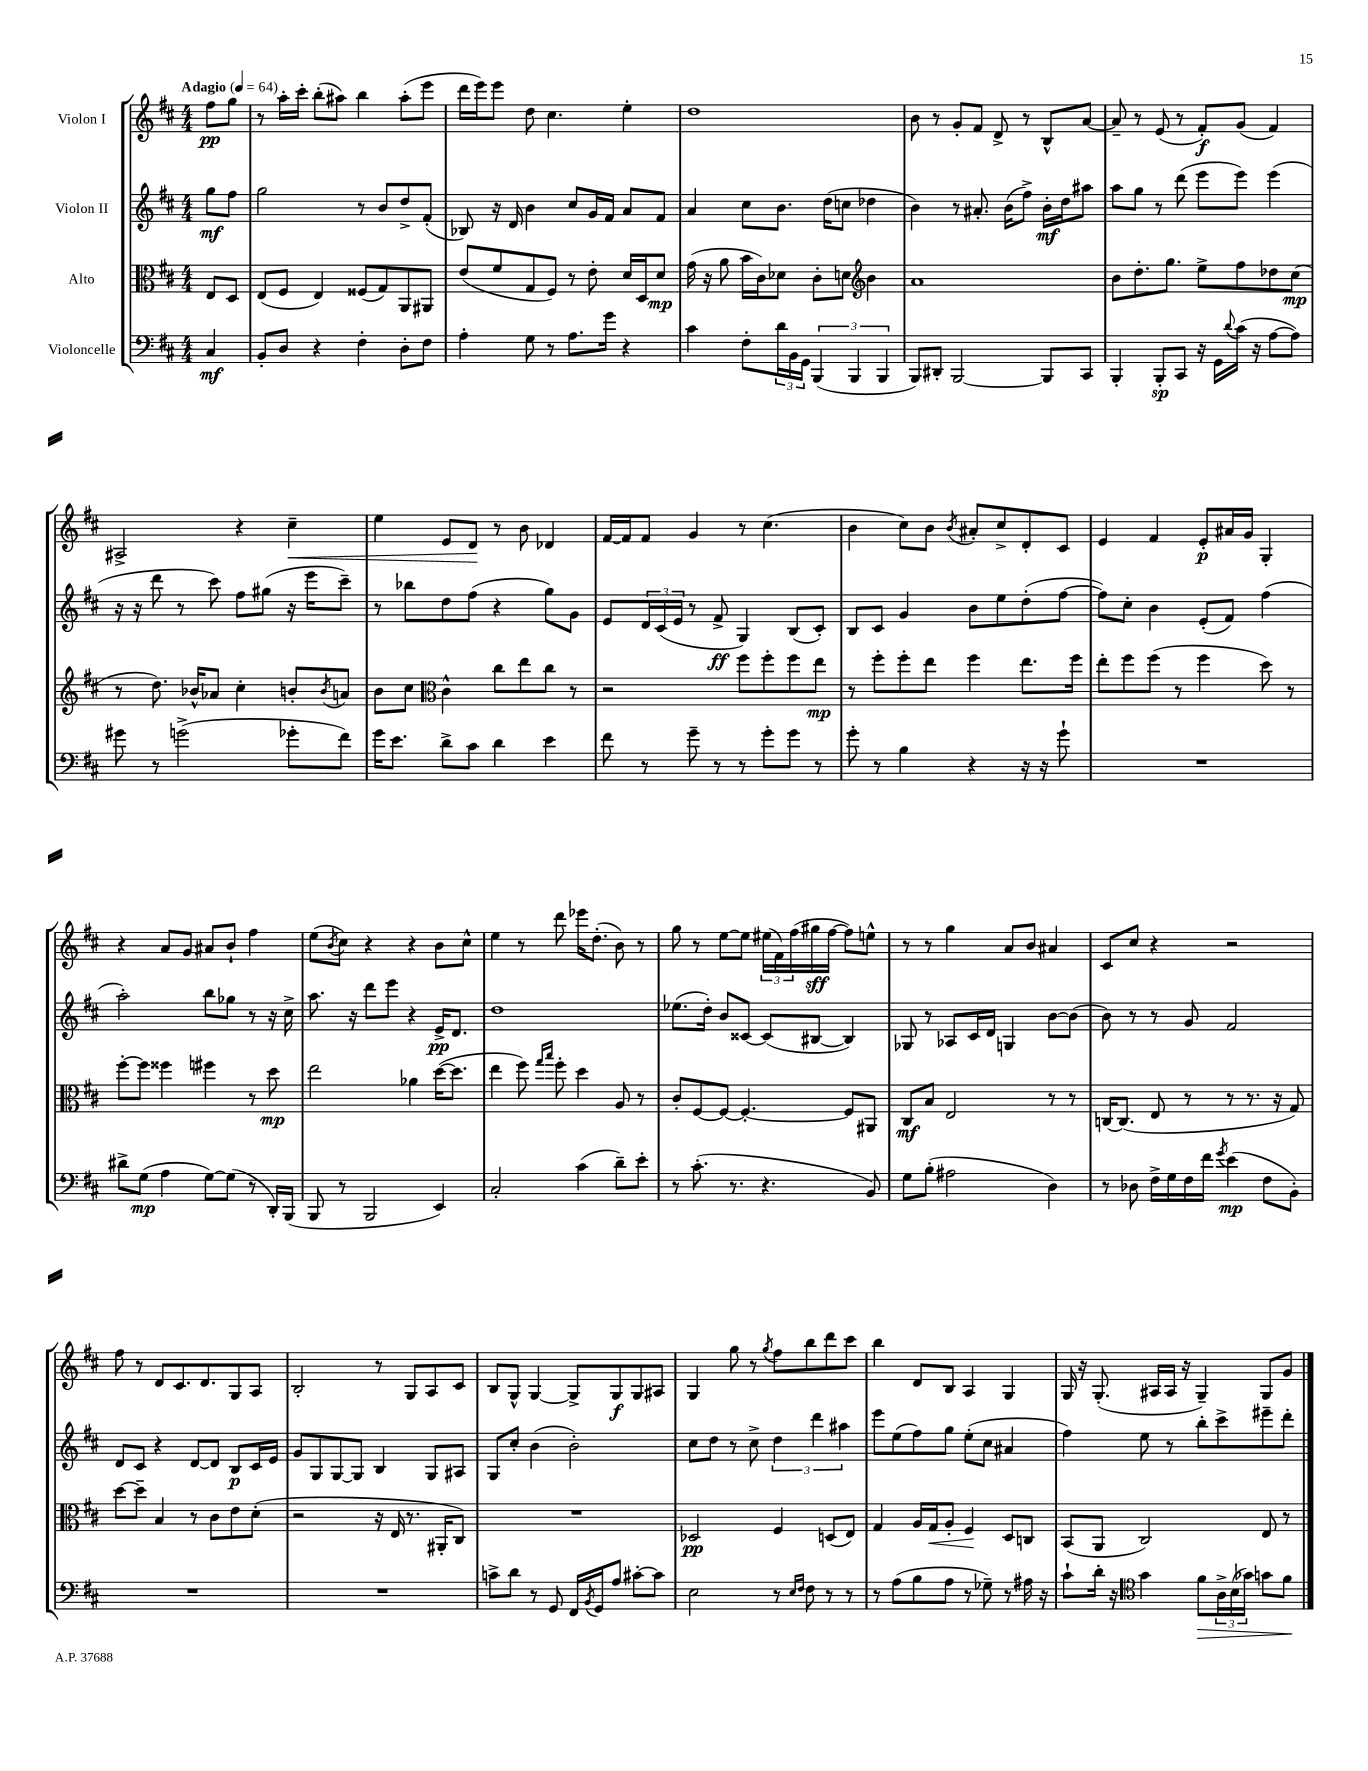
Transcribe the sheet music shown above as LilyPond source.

<<
\new StaffGroup <<
\new Staff = "s0" \with { instrumentName = "Violon I" } {
    \clef treble \key d \major \numericTimeSignature \time 4/4 \partial 4 \tempo "Adagio" 4 = 64
    fis''8\pp g''8 |
    r8 a''16-. cis'''16-. b''8-.( ais''8) b''4 ais''8-.( e'''8 |
    d'''16 e'''16) e'''8 d''8 cis''4. e''4-. |
    d''1 |
    b'8 r8 g'8-. fis'8 d'8-> r8 b8-^ a'8~ |
    a'8-- r8 e'8( r8 fis'8-.\f) g'8( fis'4) |
    ais2-> r4 cis''4--\< |
    e''4 e'8 d'8\! r8 b'8 des'4 |
    fis'16~ fis'16 fis'8 g'4 r8 cis''4.( |
    b'4 cis''8) b'8 \acciaccatura { b'8 } ais'8-. cis''8-> d'8-. cis'8 |
    e'4 fis'4 e'8-.\p ais'16 g'16 g4-. |
    r4 a'8 g'8 ais'8 b'8-! fis''4 |
    e''8( \acciaccatura { b'8 } cis''8) r4 r4 b'8 cis''8-^ |
    e''4 r8 d'''8 ees'''16 d''8.-.( b'8) r8 |
    g''8 r8 e''8~ e''8 \tuplet 3/2 { eis''16( fis'16) fis''16( } gis''16\sff fis''16~ fis''8) e''8-^ |
    r8 r8 g''4 a'8 b'8 ais'4 |
    cis'8 cis''8 r4 r2 |
    fis''8 r8 d'8 cis'8. d'8. g8 a8 |
    b2-. r8 g8 a8 cis'8 |
    b8 g8-^ g4~ g8-> g8\f g8 ais8 |
    g4 g''8 r8 \acciaccatura { g''8 } fis''8 b''8 d'''8 cis'''8 |
    b''4 d'8 b8 a4 g4 |
    g16 r16 g8.-.( ais16 ais16 r16 g4--) g8 g'8 \bar "|." |
}
\new Staff = "s1" \with { instrumentName = "Violon II" } {
    \clef treble \key d \major \numericTimeSignature \time 4/4 \partial 4
    g''8\mf fis''8 |
    g''2 r8 b'8 d''8-> fis'8-.( |
    bes8) r16 d'16 b'4 cis''8 g'16 fis'16 a'8 fis'8 |
    a'4 cis''8 b'8. d''16( c''8 des''4 |
    b'4) r8 ais'8.-. b'16( fis''8->) b'16-.\mf d''16 ais''8 |
    a''8 g''8 r8 d'''8( e'''8 e'''8) e'''4( |
    r16 r16 d'''8 r8 cis'''8) fis''8 gis''8( r16 e'''16 cis'''8--) |
    r8 bes''8 d''8 fis''8( r4 g''8) g'8 |
    e'8 \tuplet 3/2 { d'16 cis'16( e'16 } r8 fis'8->\ff g4) b8( cis'8-.) |
    b8 cis'8 g'4 b'8 e''8 d''8-.( fis''8~ |
    fis''8) cis''8-. b'4 e'8-.( fis'8) fis''4( |
    a''2-.) b''8 ges''8 r8 r16 cis''16-> |
    a''8. r16 d'''8 e'''8 r4 e'16->\pp d'8. |
    d''1 |
    ees''8.( d''16-.) b'8 cisis'8~ cisis'8( bis8~ bis4) |
    ges8 r8 aes8 cis'16 d'16 g4 b'8~ b'8( |
    b'8) r8 r8 g'8 fis'2 |
    d'8 cis'8 r4 d'8~ d'8 b8\p cis'16 e'16 |
    g'8 g8 g8~ g8 b4 g8 ais8 |
    g8 cis''8-. b'4( b'2-.) |
    cis''8 d''8 r8 cis''8-> \tuplet 3/2 { d''4 d'''4 ais''4 } |
    e'''8 e''8( fis''8) g''8 e''8-.( cis''8 ais'4 |
    fis''4) e''8 r8 b''8-. cis'''8-> eis'''8-- d'''8-. \bar "|." |
}
\new Staff = "s2" \with { instrumentName = "Alto" } {
    \clef alto \key d \major \numericTimeSignature \time 4/4 \partial 4
    e8 d8 |
    e8( fis8 e4) fisis8( g8) a,8 ais,8 |
    e'8( fis'8 g8 fis8) r8 e'8-. d'16 d16 d'8\mp |
    g'16( r16 a'8 b'16 cis'16) des'8 cis'8-. d'8 \clef treble b'4 |
    a'1 |
    b'8 d''8.-. g''8. e''8-> fis''8 des''8 cis''8\mp( |
    r8 d''8.) bes'16-^ aes'8 cis''4-. b'8-. \acciaccatura { b'8 } a'8 |
    b'8 cis''8 \clef alto cis'4-^ cis''8 e''8 cis''8 r8 |
    r2 fis''8 fis''8-. fis''8 e''8\mp |
    r8 fis''8-. fis''8-. e''8 fis''4 e''8. fis''16 |
    e''8-. fis''8 fis''8( r8 fis''4 d''8) r8 |
    fis''8~-. fis''8 fisis''4 fis''4 r8 d''8\mp |
    e''2 aes'4 d''16~( d''8. |
    e''4 fis''8) \grace { g''16 b''16 } fis''8-. d''4 a8 r8 |
    cis'8-. fis8~ fis8~ fis4.~-. fis8 ais,8 |
    cis8\mf b8 e2 r8 r8 |
    c16~ c8.( e8 r8 r8 r8. r16 g8) |
    d''8~ d''8-- b4 r8 cis'8 e'8 d'8-.( |
    r2 r16 e16 r8. ais,16-. cis8) |
    R1 |
    des2\pp fis4 d8( e8) |
    g4 a16 g16\< a8-. fis4\! d8 c8 |
    b,8( a,8 cis2) e8 r8 \bar "|." |
}
\new Staff = "s3" \with { instrumentName = "Violoncelle" } {
    \clef bass \key d \major \numericTimeSignature \time 4/4 \partial 4
    cis4\mf |
    b,8-. d8 r4 fis4-. d8-. fis8 |
    a4-. g8 r8 a8. g'16 r4 |
    cis'4 fis8-. \tuplet 3/2 { d'16 b,16 g,16 } \tuplet 3/2 { b,,4( b,,4 b,,4 } |
    b,,8) dis,8-. b,,2~ b,,8 cis,8 |
    b,,4-. b,,8-.\sp cis,8 r16 g,16 \appoggiatura { d'8 } cis'16( r16 a8~ a8) |
    gis'8 r8 g'2->( ges'8-. fis'8) |
    g'16 e'8. d'8-> cis'8 d'4 e'4 |
    fis'8 r8 g'8-- r8 r8 g'8-. g'8 r8 |
    g'8-. r8 b4 r4 r16 r16 g'8-! |
    R1 |
    dis'8-> g8\mp( a4 g8~) g8( r8 d,16-.) b,,16( |
    b,,8 r8 b,,2 e,4) |
    cis2-. cis'4( d'8--) e'8-. |
    r8 cis'8.-.( r8. r4. b,8) |
    g8 b8-.( ais2 d4) |
    r8 des8 fis16-> g16 fis16 fis'16 \acciaccatura { g'8 } e'4\mp( fis8 b,8-.) |
    R1 |
    R1 |
    c'8-> d'8 r8 g,8 fis,16 \acciaccatura { b,8 } g,16 a8 cis'8~-. cis'8 |
    e2 r8 \grace { e16 fis16 } fis8 r8 r8 |
    r8 a8( b8 a8 r8 ges8--) r8 ais16 r16 |
    cis'8-! d'16-. r16 \clef tenor g'4 fis'8\> \tuplet 3/2 { a16-> b16( ges'16) } g'8 fis'8\! \bar "|." |
}
>>
>>
\layout { \context { \Score \remove "Bar_number_engraver" } }
